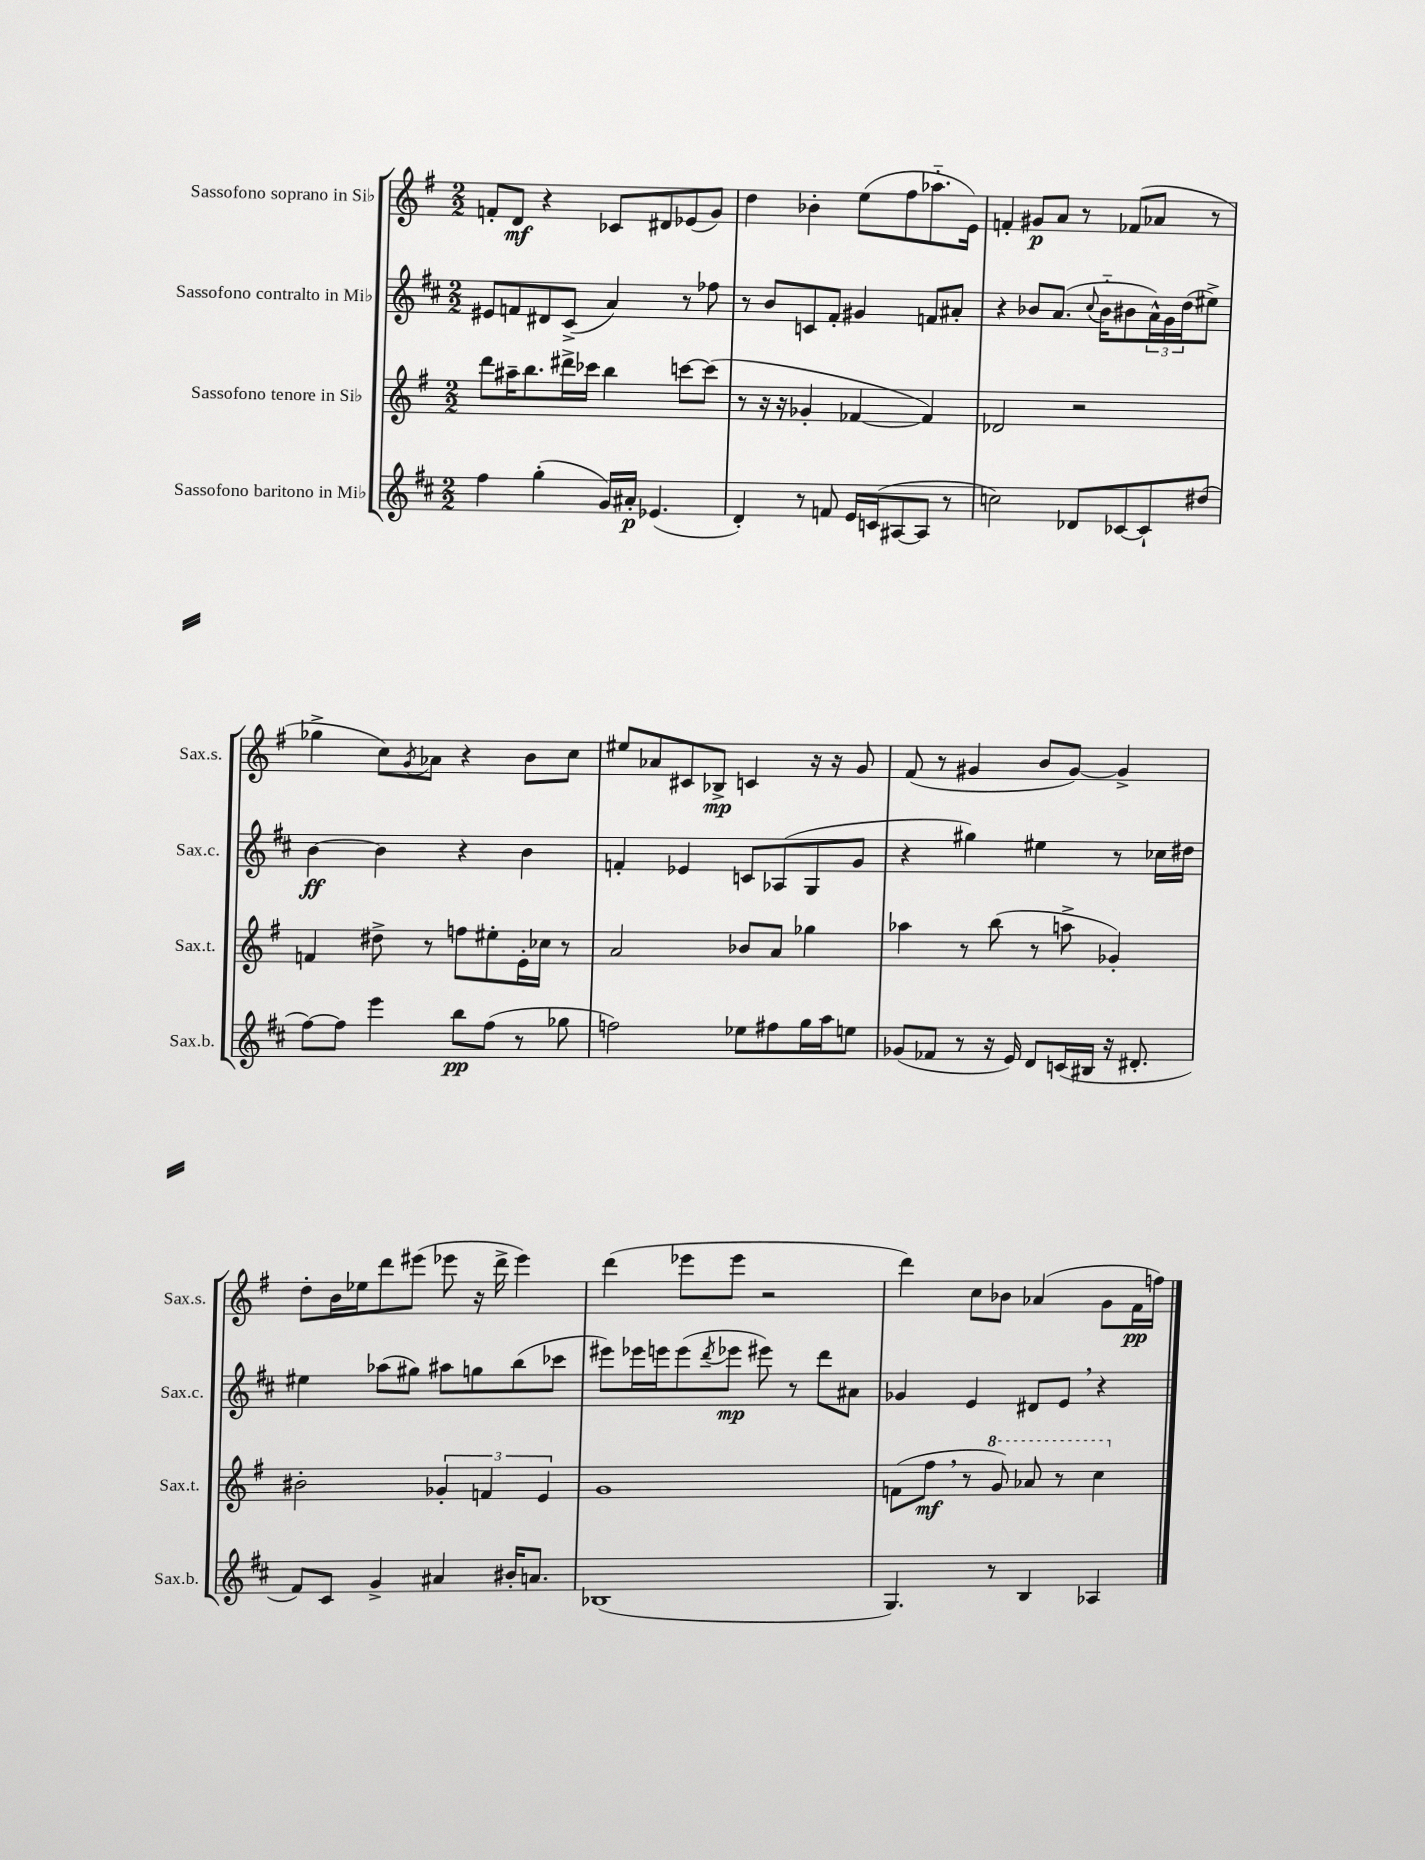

**kern	**kern	**kern	**kern
*staff4	*staff3	*staff2	*staff1
*clefG2	*clefG2	*clefG2	*clefG2
*k[f#c#]	*k[f#]	*k[f#c#]	*k[f#]
*M2/2	*M2/2	*M2/2	*M2/2
4ff#	8ddd	8e#	8f'
.	16aa#~	8f	8d
.	8.bb	.	.
(4gg'	.	8d#	4r
.	16ddd#^	(8c#^	.
.	16ccc-	.	.
16g)	4bb	4a)	8c-
16a#'	.	.	.
(4.e-	.	.	8d#
.	[8ccc	8r	(8e-
.	(8ccc]	8ff-	8g)
=	=	=	=
4d')	8r	8r	4dd
.	16r	8b	.
.	16r	.	.
8r	4g-'	8c	4b-'
8f	.	8f#'	.
16e	[4f-	4g#	(8ee
(16c	.	.	.
[8A#	.	.	8ff#
8A#]	4f-])	8f	8.aa-'~
8r	.	8a#'	.
.	.	.	16e)
=	=	=	=
2cc)	2d-	4r	4f'
.	.	8b-	8g#
.	.	(8.a	8a
8d-	2r	.	8r
.	.	8qqcc#	.
.	.	16b-'~	.
[8c-	.	8b#	(8f-
8c-`]	.	24a^^)	8a-
.	.	24g	.
.	.	(24dd	.
(8dd#	.	8ee#^)	8r
=	=	=	=
[8ff#)	4f	[4b	4gg-^
8ff#]	.	.	.
4eee	8dd#^	4b]	8cc)
.	.	.	8qg
.	8r	.	8a-
8bb	8ff	4r	4r
(8ff#	8ee#'	.	.
8r	16e'	4b	8b
.	16cc-	.	.
8gg-	8r	.	8cc
=	=	=	=
2ff)	2a	4f'	8ee#
.	.	.	8a-
.	.	4e-	8c#
.	.	.	8B-^
8ee-	8b-	8c	4c
8ff#	8a	(8A-	.
16gg	4gg-	8G	16r
16aa	.	.	16r
8ee	.	8g	8g
=	=	=	=
(8g-	4aa-	4r	(8f#
8f-	.	.	8r
8r	8r	4gg#)	4g#
16r	(8bb	.	.
16e)	.	.	.
8d	8r	4ee#	8b
(16c	8aa^	.	[8g#)
16B#	.	.	.
16r	4g-')	8r	4g#^]
8.d#'	.	.	.
.	.	16cc-	.
.	.	16dd#	.
=	=	=	=
8f#)	2b#'	4ee#	8dd'
8c#	.	.	16b
.	.	.	16ee-
4g^	.	(8aa-	8ddd
.	.	8gg#)	(8eee#
4a#	6g-'	8aa#	8eee-
.	.	8gg	16r
.	6f	.	.
.	.	.	16ddd^
16b#'	.	(8bb	4eee-)
8.a	.	.	.
.	6e	.	.
.	.	8ccc-	.
=	=	=	=
(1B-	1g	8eee#)	(4ddd
.	.	16eee-	.
.	.	16eee	.
.	.	(8eee	8eee-
.	.	8qddd	.
.	.	8eee-	8eee-
.	.	8eee#)	2r
.	.	8r	.
.	.	8ddd	.
.	.	8a#	.
=	=	=	=
4.G)	(8f	4g-	4ddd)
.	8ff#	.	.
.	8r	4e	8cc
8r	8gg)	.	8b-
4B	8aa-	8d#	(4a-
.	8r	8e	.
4A-	4ccc	4r	8g
.	.	.	16f#
.	.	.	16ff)
==	==	==	==
*-	*-	*-	*-
